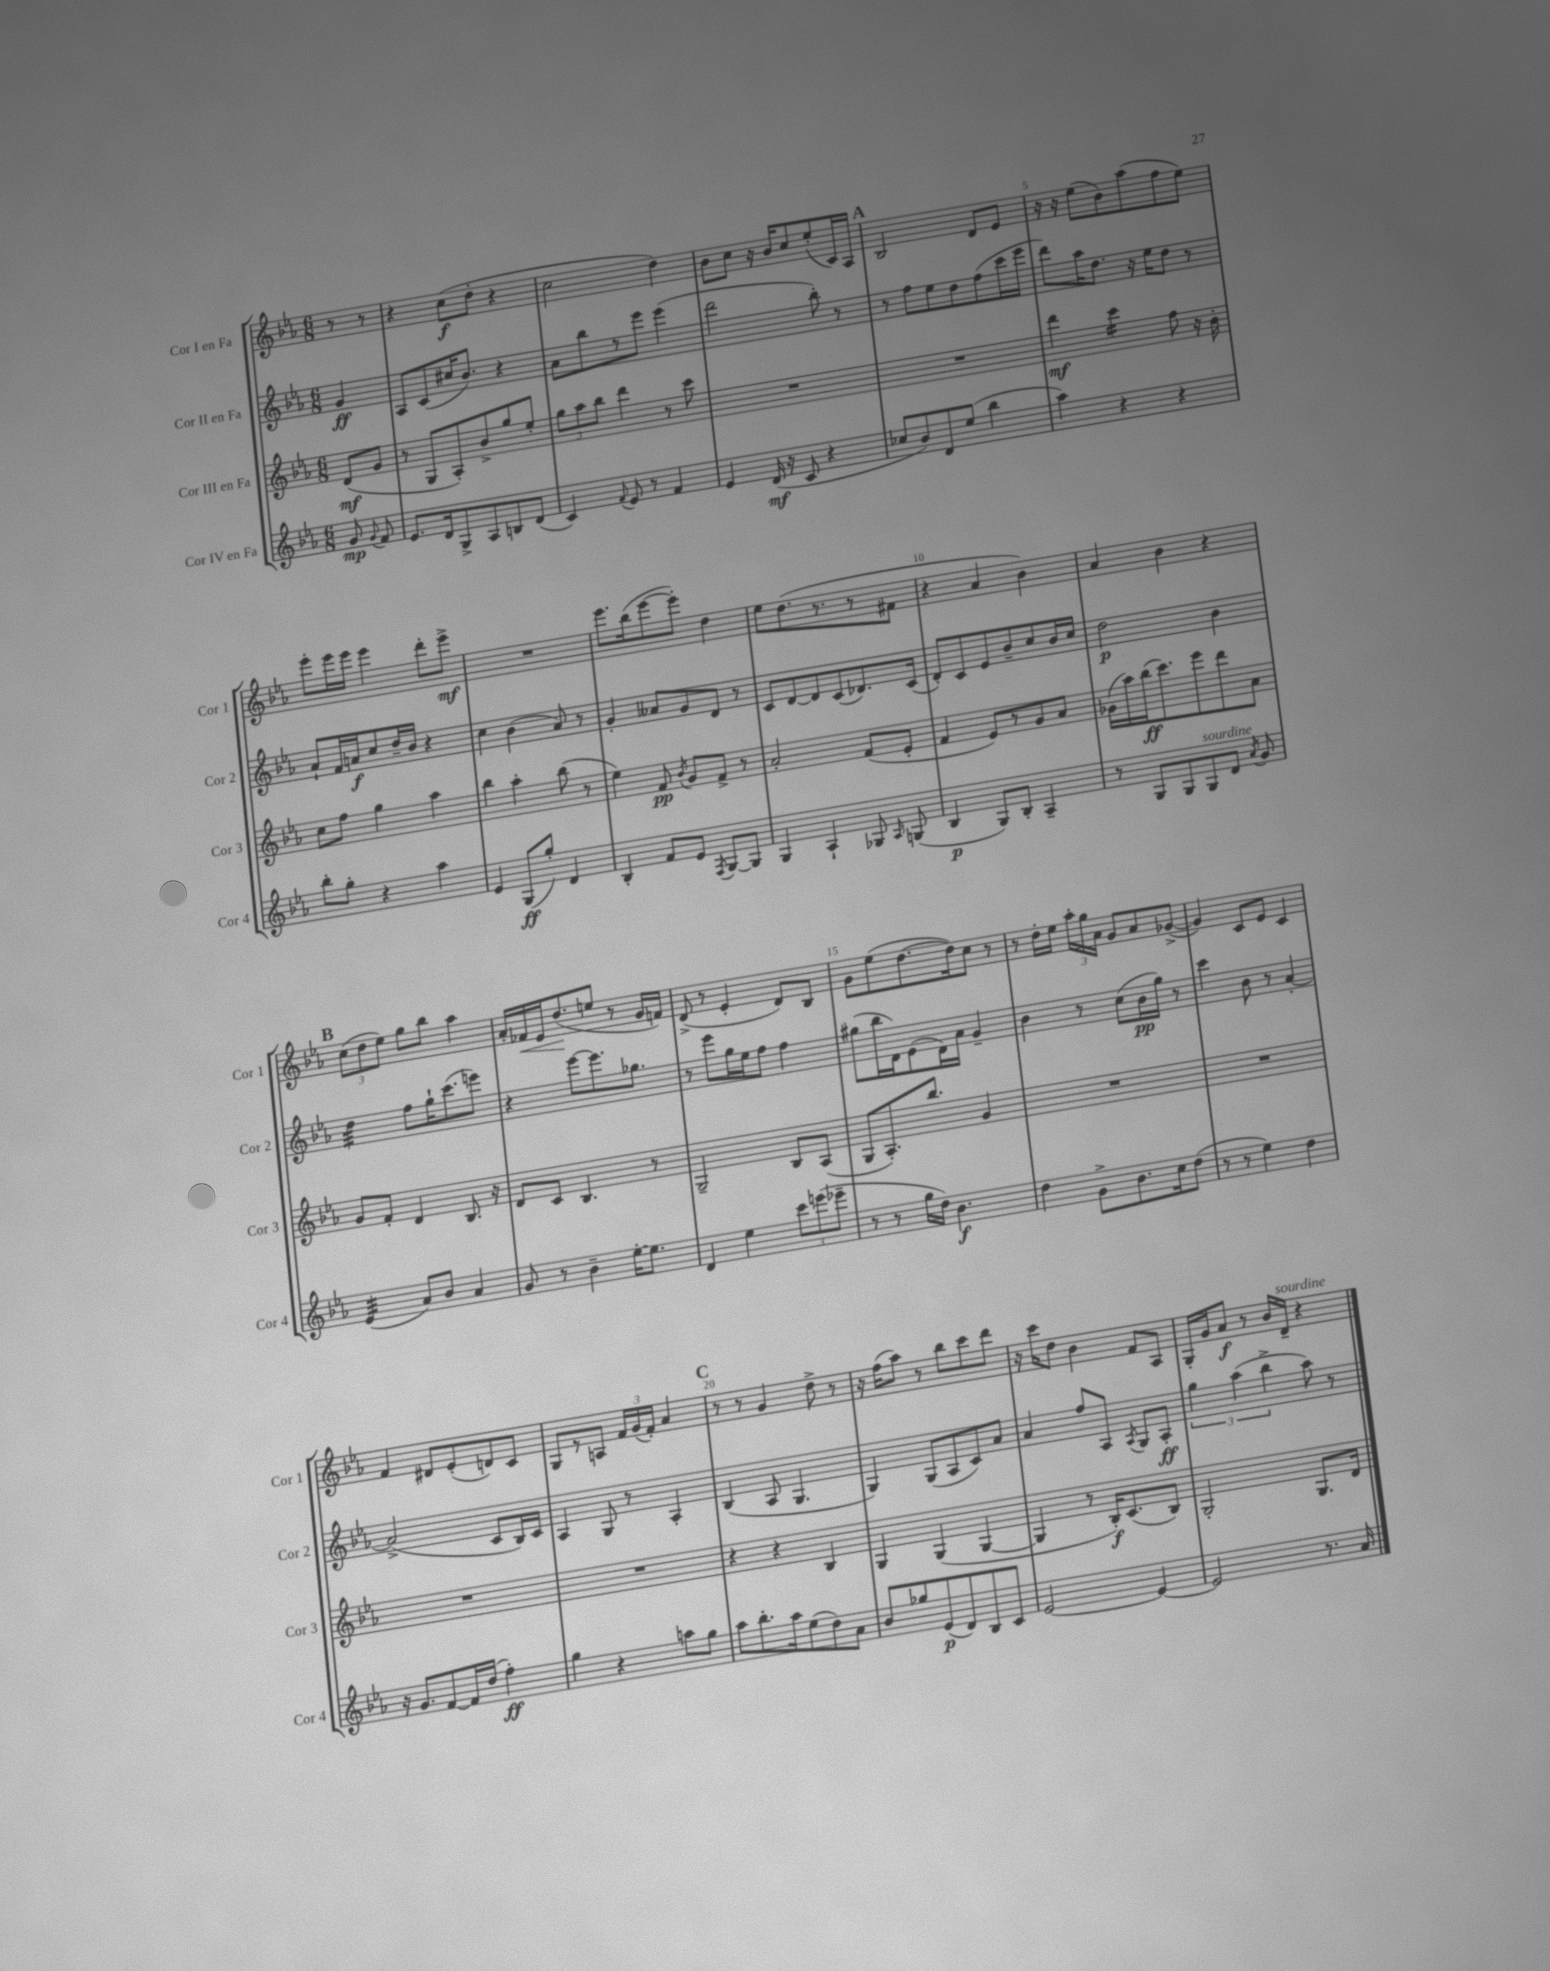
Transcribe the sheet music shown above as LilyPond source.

<<
\new StaffGroup <<
\new Staff = "s0" \with { instrumentName = "Cor I en Fa" shortInstrumentName = "Cor 1" } {
    \clef treble \key ees \major \numericTimeSignature \time 6/8 \partial 4
    \autoBeamOff r8 r8 |
    r4 c''8[\f( d''8]-. r4 |
    c''2 d''4) |
    bes'8[ c''8] r16 bes'16[ c''8 ees''8-.( c'16) aes16] |
    \mark \markup { \bold "A" } bes2 d'8[ ees'8] |
    r16 r16 ees''8[( bes'8) aes''8( f''8 ees''8]) |
    ees'''8[-. ees'''16 ees'''16] ees'''4 d'''8[-. ees'''8]->\mf |
    R2. |
    ees'''8.[ bes''16( ees'''8~ ees'''8]-.) d''4 |
    ees''8[ d''8.( r8. r8 fis'8] |
    r4 aes'4 bes'4) |
    aes'4 bes'4 r4 |
    \mark \markup { \bold "B" } \tuplet 3/2 { c''8[( d''8 ees''8]) } g''8[ bes''8] aes''4 |
    aes'16[-. fes'16\< ees'16 d''8.\!( e''8] r8 g'16[ f'16]) |
    d'8->( r8 ees'4-. d'8[) bes8] |
    g'8[ ees''8( d''8.~ d''16) c''8] r8 |
    r8 d''16[-. ees''16] \tuplet 3/2 { aes''16[-. g''16 aes'16] } g'8[ aes'8 ges'8]~->( |
    ges'4) c'8[ ees'8] c'4 |
    f'4 dis'8[ ees'8-.( d'8) c'8] |
    g8[ r8 a8] \tuplet 3/2 { f'16[ g'16( f'16]-.) } aes'4 |
    \mark \markup { \bold "C" } r8 r8 g'4 d''8-> r8 |
    r16 f''16[( aes''8]) r8 bes''8[ c'''8 d'''8] |
    r16 c'''16[ d''8] bes'4 f'8[ aes8] |
    g16[-. g'16 aes'8]\f r8 bes'16[ d'16]--^\markup { \italic "sourdine" } r4 \bar "|." |
}
\new Staff = "s1" \with { instrumentName = "Cor II en Fa" shortInstrumentName = "Cor 2" } {
    \clef treble \key ees \major \numericTimeSignature \time 6/8 \partial 4
    \autoBeamOff g'4\ff |
    aes8[ c'8( cis''16 bes'8.]) r4 |
    aes'8[ bes''8 r8 ees'''8] ees'''4( |
    d'''2 bes''8-.) r8 |
    \mark \markup { \bold "A" } r8 f''8[ ees''8 d''8 f''8( c'''16 ees'''16] |
    d'''8[) aes''16 d''8.] r16 ees''16[ d''8] r8 |
    aes'8[-! f'16 a'16\f c''8 d''16-- bes'16] r4 |
    c''4 bes'4( aes'8) r8 |
    g'4-. aeses'8[ g'8 d'8] r8 |
    c'8[ d'8~ d'8 c'8( des'8.) c'16]( |
    d'8[-.) c'8 ees'8 bes'8-- c''8 bes'16 c''16] |
    d''2\p bes'4 |
    \mark \markup { \bold "B" } d''4:32 f''8[ g''16-! c'''8.( e'''8]) |
    r4 ees'''8[~ ees'''8. ges''8.] |
    r8 ees'''8[ g''16 ees''16 f''8] f''4 |
    gis''8[( bes''16 d'16) ees'8( d'16) aes'16] g'4-- |
    bes'4 r8 c''8[( bes'16\pp g''16]) r8 |
    c'''4 bes'8 r8 aes'4~-. |
    aes'2->( c'8[ bes16) c'16] |
    aes4 g8 r8 aes4-. |
    \mark \markup { \bold "C" } bes4( aes8 g4. |
    g4) g8[( aes8 c'8) aes'8] |
    aes'4 f''8[ aes8] \acciaccatura { aes8 } g8[ aes8]-.\ff |
    \tuplet 3/2 { g''4 aes''4( bes''4-> } aes''8) r8 \bar "|." |
}
\new Staff = "s2" \with { instrumentName = "Cor III en Fa" shortInstrumentName = "Cor 3" } {
    \clef treble \key ees \major \numericTimeSignature \time 6/8 \partial 4
    \autoBeamOff d'8[\mf( g'8] |
    r8 g8[ aes8-.) bes'8-> g''8 ees''8]-. |
    \tuplet 3/2 { g''8[ aes''8 bes''8] } d'''4 r8 c'''8 |
    R2. |
    \mark \markup { \bold "A" } R2. |
    d'''4\mf c'''4:16 f''8 r16 bes'16-. |
    c''8[ f''8] g''4 aes''4 |
    bes''4 aes''4-. bes''8( r8 |
    ees''4) f'8\pp \acciaccatura { bes'8 } g'8[ f'8]-> r8 |
    aes'2-. f'8[( ees'8]-. |
    f'4 ees'8[) r8 g'8 aes'8] |
    ges'16[( aes''16) bes''16\ff( c'''8.) ees'''8 d'''8 aes'8] |
    \mark \markup { \bold "B" } g'8[ f'8]-. d'4 bes8. r16 |
    d'8[ c'8] bes4. r8 |
    g2-- bes8[ aes8]( |
    g8[ aes8.-.) bes''8.] g'4 |
    R2. |
    R2. |
    R2. |
    R2. |
    \mark \markup { \bold "C" } r4 r4 bes4 |
    g4 g4( g4~ |
    g4 r8 bes16[-.\f) c'8.( bes8]) |
    g2-. g8.[ d'16] \bar "|." |
}
\new Staff = "s3" \with { instrumentName = "Cor IV en Fa" shortInstrumentName = "Cor 4" } {
    \clef treble \key ees \major \numericTimeSignature \time 6/8 \partial 4
    \autoBeamOff g'8\mp \appoggiatura { g'8 } f'8 |
    ees'8.[ d'16 g8-> aes8 b8 d'8]( |
    c'4) \appoggiatura { f'8 } ees'8 r8 f'4 |
    ees'4 d'16\mf( r16 c'8 r4 |
    \mark \markup { \bold "A" } ces''8[ bes'8) d'8 ees''8]( bes''4 |
    aes''4) r4 r4 |
    bes''8[-. g''8]-. r4 aes''4 |
    ees'4 g8[\ff( g''8]-.) d'4 |
    bes4-. f'8[ ees'8] \acciaccatura { f8 } g8[~ g8] |
    g4 aes4-! ges8 \grace { aes16 } g8( |
    bes4\p g8[) bes8]-. aes4-- |
    r8 g8[ g8 g8^\markup { \italic "sourdine" } d'8] \acciaccatura { aes'8 } g'8 |
    \mark \markup { \bold "B" } ees'4:32( aes'8[) bes'8] aes'4 |
    g'8 r8 bes'4-- ees''16[~-. ees''8.] |
    d'4 ees''4 \tuplet 3/2 { c'''8[ e'''8( ees'''8]-- } |
    r8 r8 g''16[ d''16]) bes'4.\f |
    d''4 g'8[-> bes'8. c''16 d''8]( |
    r8 r8 ees''4) d''4 |
    r16 g'8.[ f'8~ f'16 d''16]( f''4-.\ff) |
    g''4 r4 a''8[ g''8] |
    \mark \markup { \bold "C" } aes''8[ bes''8.-. aes''16 ees''8( d''8) aes'8] |
    bes'8[ ges''8 ees'8\p( d'8) bes8 c'8] |
    ees'2~ ees'4~ |
    ees'2 r8. aes'16 \bar "|." |
}
>>
>>
\layout { \context { \Score \override BarNumber.break-visibility = ##(#f #t #t) barNumberVisibility = #(every-nth-bar-number-visible 5) } }
